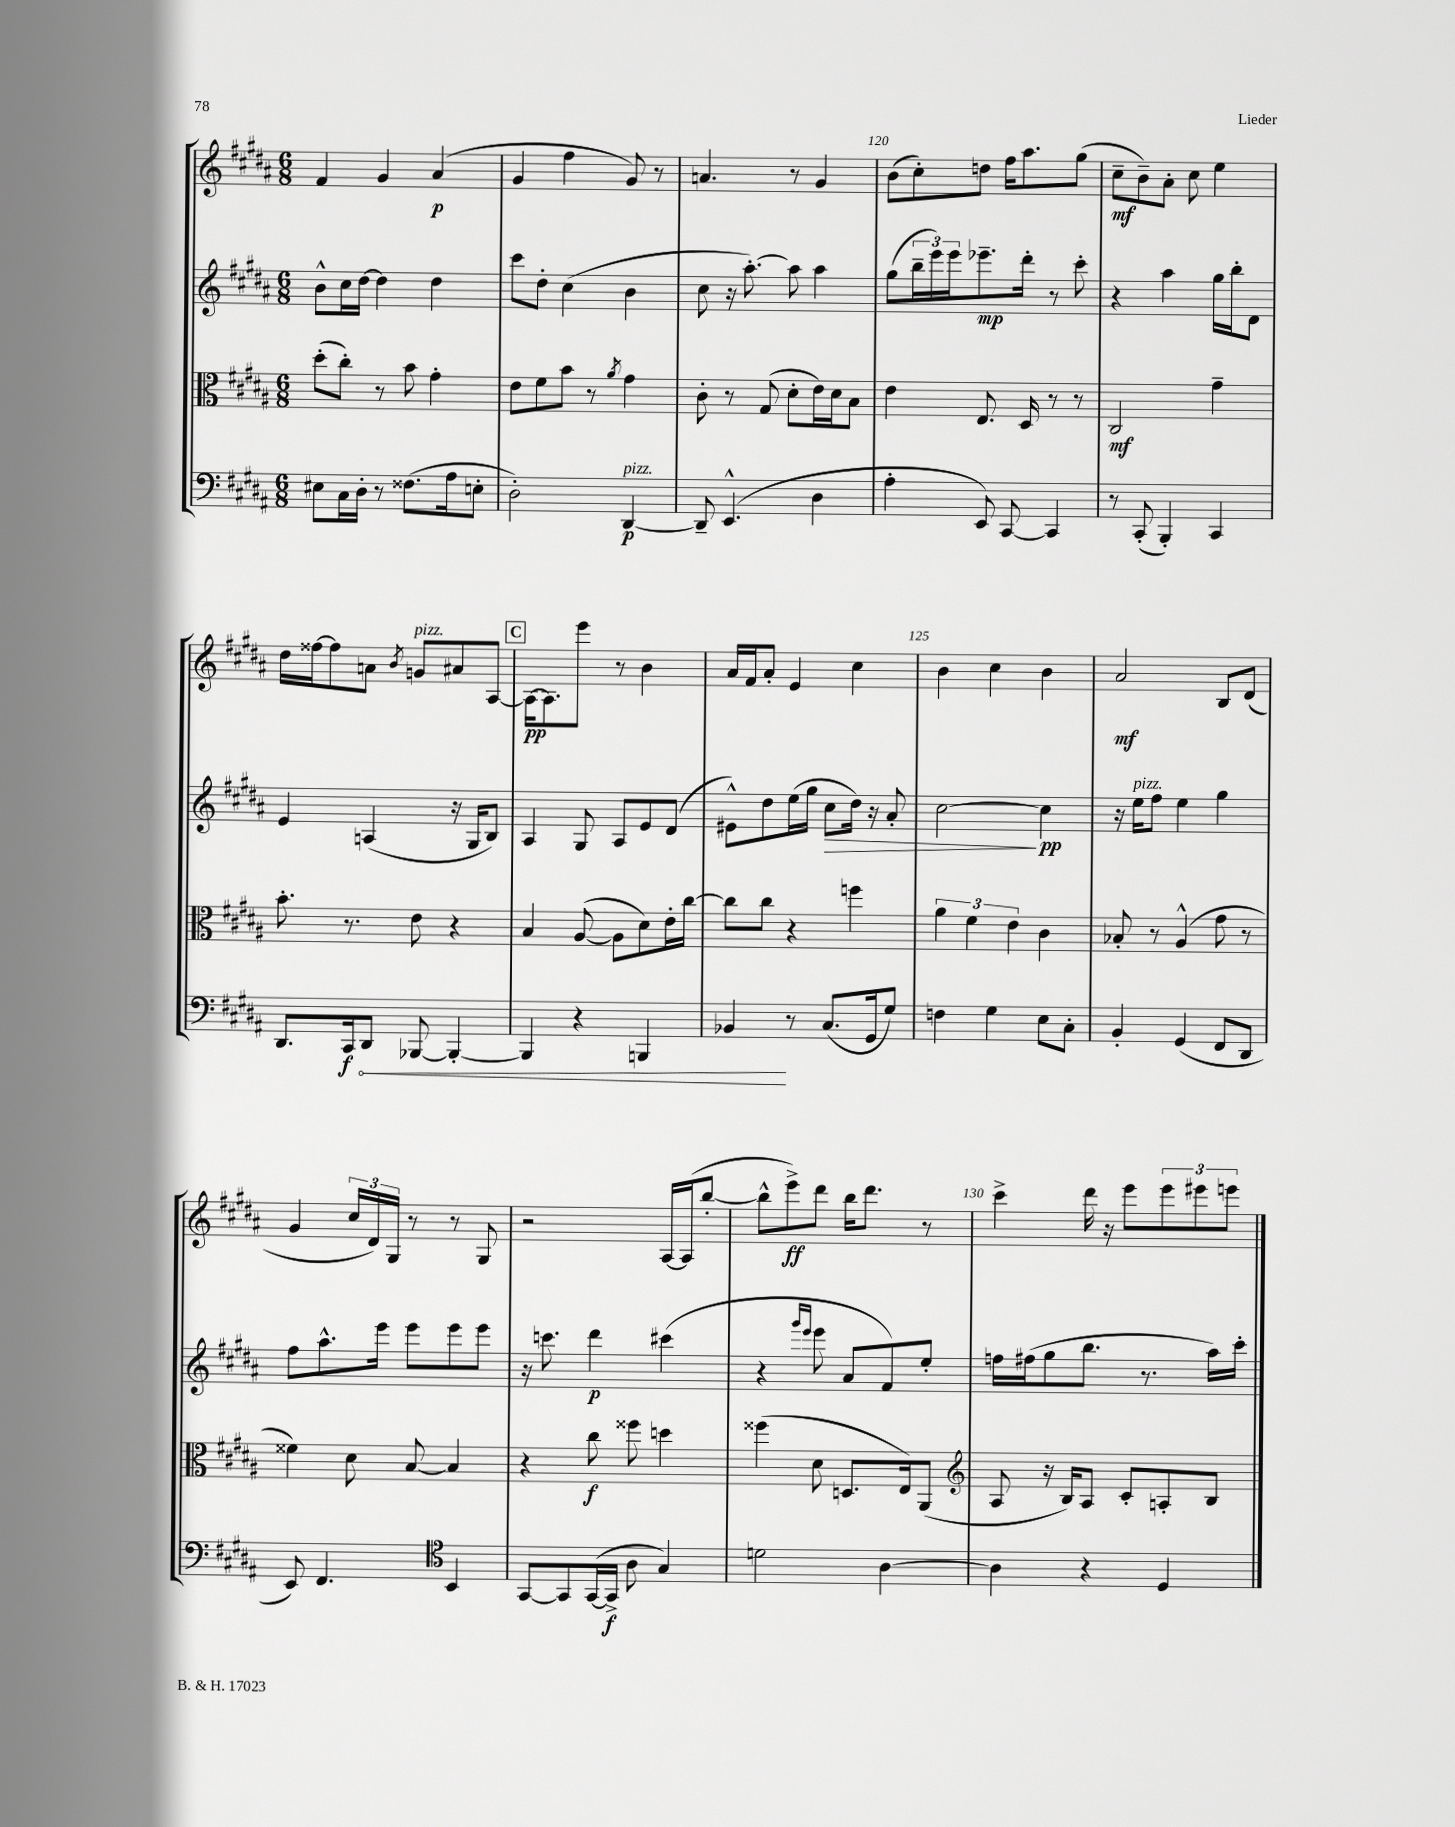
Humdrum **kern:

**kern	**kern	**kern	**kern
*staff4	*staff3	*staff2	*staff1
*clefF4	*clefC3	*clefG2	*clefG2
*k[f#c#g#d#a#]	*k[f#c#g#d#a#]	*k[f#c#g#d#a#]	*k[f#c#g#d#a#]
*M6/8	*M6/8	*M6/8	*M6/8
8E#	(8dd#'	8b^^	4f#
16C#	8cc#')	16cc#	.
16D#'	.	[16dd#	.
8r	8r	4dd#]	4g#
(8.F##	8b	.	.
.	4g#'	4dd#	(4a#
16A#	.	.	.
8E'	.	.	.
=	=	=	=
2D#')	8e	8ccc#	4g#
.	8f#	8dd#'	.
.	8b	(4cc#	4ff#
.	8r	.	.
.	8qa#	.	.
[4DD#	4g#	4b	8g#)
.	.	.	8r
=	=	=	=
8DD#~]	8c#'	8cc#	4.a
(4.EE^^	8r	16r	.
.	.	[8.aa#')	.
.	(8G#	.	.
.	8d#'	8aa#]	8r
4D#	16e)	4aa#	4g#
.	16d#	.	.
.	8B	.	.
=	=	=	=
4A#'	4e	(8gg#	(8b
.	.	24bb~	8cc#')
.	.	24eee)	.
.	.	24eee	.
8EE)	8.E	8.eee-~	8dd
[8CC#	.	.	16ff#
.	16D#	16ddd#'	8.aa#
4CC#]	8r	8r	.
.	8r	8ccc#'	(8gg#
=	=	=	=
8r	2C#	4r	8cc#~
(8CC#'	.	.	8b~)
4BBB')	.	4aa#	8a#'
.	.	.	8cc#
4CC#	4g#~	16gg#	4ee
.	.	16bb'	.
.	.	8d#	.
=	=	=	=
8.DD#	8.b'	4e	16dd#
.	.	.	[16ff##
.	.	.	8ff##]
16CC#	8.r	.	.
8DD#	.	(4A	8a
.	.	.	8qb
[8BBB-	8e	.	8g
4BBB-'_	4r	16r	8a#
.	.	16G#	.
.	.	8B)	[8A#
=	=	=	=
4BBB-]	4B	4A#	16A#_
.	.	.	8.A#]
4r	([8A#	8G#	8eee
.	8A#]	8A#	8r
4BBB	8d#)	8e	4b
.	16e'	(8d#	.
.	[16cc#	.	.
=	=	=	=
4BB-	8cc#]	8e#^^)	16a#
.	.	.	16f#
.	8cc#	8dd#	8a#'
8r	4r	(16ee	4e
.	.	16gg#	.
(8.C#	.	8cc#	.
.	4ff	16dd#)	4cc#
16GG#	.	16r	.
8G#)	.	8a#'	.
=	=	=	=
4F	6a#	[2cc#	4b
.	6f#	.	.
4G#	.	.	4cc#
.	6e	.	.
8E	4c#	4cc#]	4b
8C#'	.	.	.
=	=	=	=
4BB'	8B-'	16r	2a#
.	.	16ee	.
.	8r	8ff#	.
(4GG#	(4A#^^	4ee	.
8FF#	8g#	4gg#	8B
8DD#	8r	.	(8d#
=	=	=	=
8EE)	4f##)	8ff#	4g#
4.FF#	.	8.aa#^^	.
.	8d#	.	24cc#
.	.	.	24d#)
.	.	16eee	.
.	.	.	24G#
.	[8B	8eee	8r
*clefC4	*	*	*
4BB	4B]	8eee	8r
.	.	8eee	8G#
=	=	=	=
[8GG#	4r	16r	2r
.	.	8.ccc	.
8GG#]	.	.	.
([16GG#	8cc#	4ddd#	.
16GG#^]	.	.	.
8A#	8ff##	.	.
4G#)	4dd	(4ccc#	[16A#
.	.	.	(16A#]
.	.	.	[8bb'
=	=	=	=
2d	(4ff##	4r	8bb^^]
.	.	.	8eee^)
.	.	16qqggg#	.
.	.	16qqeee	.
.	8d#	8eee	8ddd#
.	8.D	8a#	16bb
.	.	.	8.ddd#
[4A#	.	8f#)	.
.	16E)	.	.
.	(8AA#	8ee'	8r
=	=	=	=
*	*clefG2	*	*
4A#]	8A#	16ff	4ccc#^
.	.	(16ff#	.
.	16r	8gg#	.
.	16B)	.	.
4r	8A#	8.bb	16ddd#
.	.	.	16r
.	8c#'	.	8eee
.	.	8.r	.
4D#	8A'	.	12eee
.	.	.	12eee#
.	8B	16aa#)	.
.	.	.	12eee
.	.	16ccc#'	.
==	==	==	==
*-	*-	*-	*-
